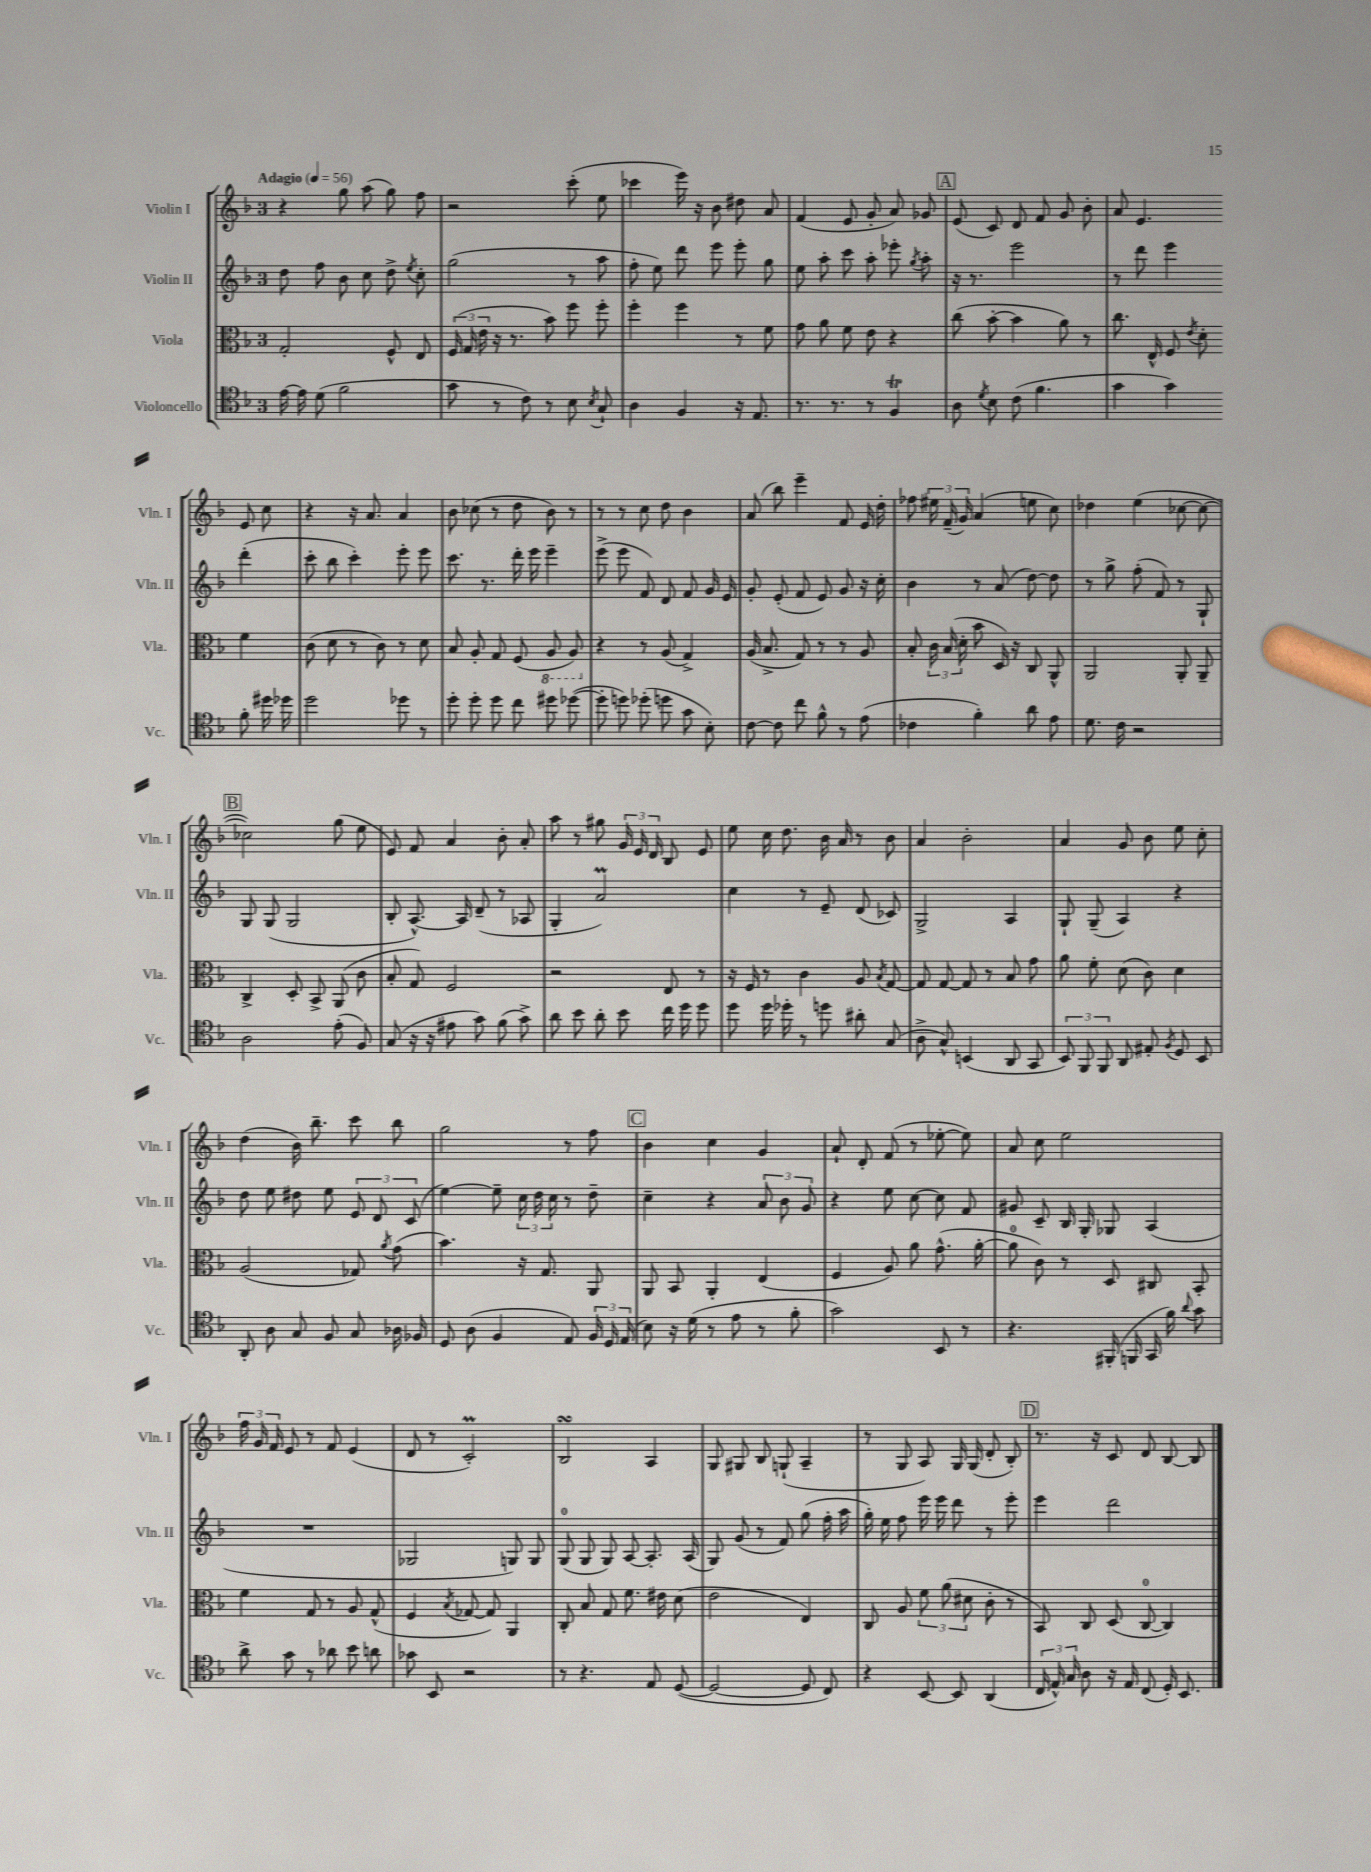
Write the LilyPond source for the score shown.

<<
\new StaffGroup <<
\new Staff = "s0" \with { instrumentName = "Violin I" shortInstrumentName = "Vln. I" } {
    \clef treble \key f \major \once \override Staff.TimeSignature.style = #'single-digit \time 3/4 \tempo "Adagio" 4 = 56
    \autoBeamOff r4 g''8 a''8( g''8) f''8 |
    r2 c'''8-.( e''8 |
    ces'''4 e'''16) r16 bes'8 dis''8 a'8 |
    f'4( e'8 g'8-. a'8) ges'8 |
    \mark \markup { \box "A" } e'8( c'8) d'8 f'8 g'8 bes'8-. |
    a'8 e'4. e'8 c''8 |
    r4 r16 a'8. a'4 |
    bes'8 ces''8( r8 d''8 bes'8) r8 |
    r8 r8 c''8 d''8 bes'4 |
    a'8( bes''8) e'''4-- f'8 e'16 d''16-. |
    fes''8 \tuplet 3/2 { eis''16 f'16--( g'16) } a'4( e''8 c''8) |
    des''4 e''4( ces''8~ ces''8~ |
    \mark \markup { \box "B" } ces''2) g''8( e''8 |
    e'8) f'8 a'4 bes'8-. a'8-. |
    a''8 r8 gis''8 \tuplet 3/2 { g'16 e'16 d'16 } bes8 e'8 |
    e''8 c''16 d''8. bes'16 a'16 r8 bes'8 |
    a'4 bes'2-. |
    a'4 g'8 bes'8 e''8 c''8-. |
    d''4( bes'16) bes''8.-- c'''8 bes''8 |
    g''2 r8 f''8 |
    \mark \markup { \box "C" } bes'4 c''4 g'4 |
    a'8-! d'8-. f'8( r8 ees''8~-. ees''8) |
    a'8 c''8 e''2 |
    \tuplet 3/2 { f''16 g'16 f'16 } e'8 r8 f'8 e'4( |
    d'8 r8 c'2-.\prall) |
    bes2\turn a4 |
    g8 gis8 bes8 g8-!( a4-- |
    r8 g8 a8) g16 g16( d'8-. bes8-.) |
    \mark \markup { \box "D" } r8. r16 c'8 d'8 bes8~ bes8 \bar "|." |
}
\new Staff = "s1" \with { instrumentName = "Violin II" shortInstrumentName = "Vln. II" } {
    \clef treble \key f \major \once \override Staff.TimeSignature.style = #'single-digit \time 3/4
    \autoBeamOff d''8 f''8 bes'8 c''8 d''8-> \acciaccatura { e''8 } c''8-. |
    g''2( r8 a''8 |
    f''8-. e''8) d'''8 e'''8 e'''8-. g''8 |
    e''8 a''8-. c'''8 a''8-. ees'''8-. \acciaccatura { g''8 } a''8-. |
    \mark \markup { \box "A" } r16 r8. e'''2 |
    r8 d'''8 e'''4 d'''4-.( |
    c'''8-. bes''8 c'''4-.) e'''8-. e'''8 |
    c'''8. r8. d'''16-. e'''16 e'''4-- |
    e'''8->( e'''8 f'8) d'8 f'8 g'16 e'16 |
    g'8-. e'8-.( f'8 e'8) g'8 r16 c''16-. |
    bes'4 r8 a'8( d''8~) d''8 |
    r8 g''8-> f''8-.( f'8) r8 g8-! |
    \mark \markup { \box "B" } g8 g8( g2 |
    bes8-. a8.~-^) a16 d'8--( r8 aes8 |
    g4-. a'2\prall) |
    c''4 r8 e'8-- d'8( ces'8) |
    g2-> a4 |
    g8-! g8--( a4) r4 |
    d''8 e''8 dis''8 e''8 \tuplet 3/2 { e'8 d'8 c'8( } |
    e''4~) e''8-- \tuplet 3/2 { c''16 d''16 c''16 } r8 d''8-- |
    \mark \markup { \box "C" } c''4-- r4 \tuplet 3/2 { a'8 bes'8 g'8 } |
    r4 e''8 c''8~ c''8 f'8 |
    gis'8 c'8-- bes16 g16-. ges8 a4( |
    R2. |
    ges2 g8) g8 |
    g8-0( g8 g8) a8~ a8.-. a16( |
    g8) g'8( r8 f'8) g''8( f''16-. a''16 |
    g''16-.) e''16 f''8 e'''16 e'''16 d'''8 r8 e'''8-. |
    \mark \markup { \box "D" } e'''4 d'''2 \bar "|." |
}
\new Staff = "s2" \with { instrumentName = "Viola" shortInstrumentName = "Vla." } {
    \clef alto \key f \major \once \override Staff.TimeSignature.style = #'single-digit \time 3/4
    \autoBeamOff g2-. f8-^ e8 |
    \tuplet 3/2 { f16( g16 e'16 } r16 r8. bes'8) f''8 f''8-. |
    f''4-. f''4 r8 f'8 |
    g'8 a'8 f'8 e'8 r4 |
    \mark \markup { \box "A" } c''8( bes'8~-. bes'4 a'8) r8 |
    c''8. e16-^ f8 \acciaccatura { e'8 } d'8-. f'4 |
    c'8( d'8 r8 c'8) r8 d'8 |
    bes8 a8-. g8 f8( \ottava #-1 a,8 a,8) \ottava #0 |
    r4 r8 a8( g4->) |
    a16( bes8.-> g8) r8 r8 a8 |
    bes8-. \tuplet 3/2 { c'16 bes16( d'16-. } bes'8 d16) r16 c8 a,8-^ |
    a,2 a,8-. a,8-- |
    \mark \markup { \box "B" } c4-> d8-. bes,8-> a,8( c'8 |
    bes8-. g8) f2 |
    r2 e8 r8 |
    r16 f16 r8 c'4 a8 \acciaccatura { bes8 } g8~ |
    g8 g8~ g8 r8 bes8 g'8 |
    a'8 f'8-. d'8( c'8) d'4 |
    a2( ges8) \acciaccatura { a'8 } g'8( |
    bes'4.) r16 g8. a,8 |
    \mark \markup { \box "C" } a,8 bes,8 a,4-. e4( |
    f4 a8) a'8 g'8.-^( a'16~-. |
    a'8-0 c'8) r8 d8 cis8 bes,8-. |
    f'4 g8 r8 a8 g8-^( |
    f4 \acciaccatura { bes8 } ges8~ ges8) a,4 |
    c8-. bes8 g8 f'8. eis'16 d'8( |
    e'2 e4) |
    c8 a8 \tuplet 3/2 { f'8 a'8( dis'8 } c'8-. r8 |
    \mark \markup { \box "D" } bes,8) c8 d8( c8-0~ c4) \bar "|." |
}
\new Staff = "s3" \with { instrumentName = "Violoncello" shortInstrumentName = "Vc." } {
    \clef tenor \key f \major \once \override Staff.TimeSignature.style = #'single-digit \time 3/4
    \autoBeamOff e'16~ e'16 d'8( f'2 |
    g'8 r8 c'8) r8 bes8 \acciaccatura { bes8 } g8-! |
    a4 f4 r16 e8. |
    r8. r8. r8 f4\trill |
    \mark \markup { \box "A" } a8 \acciaccatura { d'8 } bes8 c'8( f'4. |
    g'4 g'4) f'8-. dis''16 des''16 |
    d''2 des''8 r8 |
    d''8-. d''8-. d''8 c''8 dis''8 des''8~( |
    des''8-. d''8) des''8-.( d''8 g'8 bes8-.) |
    c'8~ c'8 c''8 f'8-^ r8 e'8( |
    ces'4 f'4-.) a'8 e'8 |
    d'8. c'16 r2 |
    \mark \markup { \box "B" } a2 e'8-.( f8) |
    g8( r16 r16 eis'8 g'8) f'8( g'8->) |
    a'8 bes'8 a'8-. bes'8 c''16 d''16 d''8 |
    d''8 d''16 des''16-. r8 d''8 ais'8-. g8( |
    a8-> g8-^) b,4( a,8 g,8 |
    \tuplet 3/2 { bes,8) f,8 f,8 } a,8 eis8-. \acciaccatura { f8 } d8 bes,8 |
    a,8-. a8 g8 f8 g8 aes16 fes16 |
    d8 a8( f4 e8) \tuplet 3/2 { f16 d16 e16( } |
    \mark \markup { \box "C" } bes8) r16 d'16( r8 e'8 r8 f'8-. |
    g'2) bes,8 r8 |
    r4. fis,16-.( f,16 g,16 f'16) \appoggiatura { a'8 } g'8 |
    a'8-> g'8 r8 aes'8 bes'8 a'8 |
    ges'8 bes,8 r2 |
    r8 r4. e8 d8~( |
    d2~ d8 c8) |
    r4 bes,8~ bes,8 a,4( |
    \mark \markup { \box "D" } \tuplet 3/2 { c16 e16-^) g16 } a8 r16 e16 c8( d16-.) bes,8. \bar "|." |
}
>>
>>
\layout { \context { \Score \remove "Bar_number_engraver" } }
